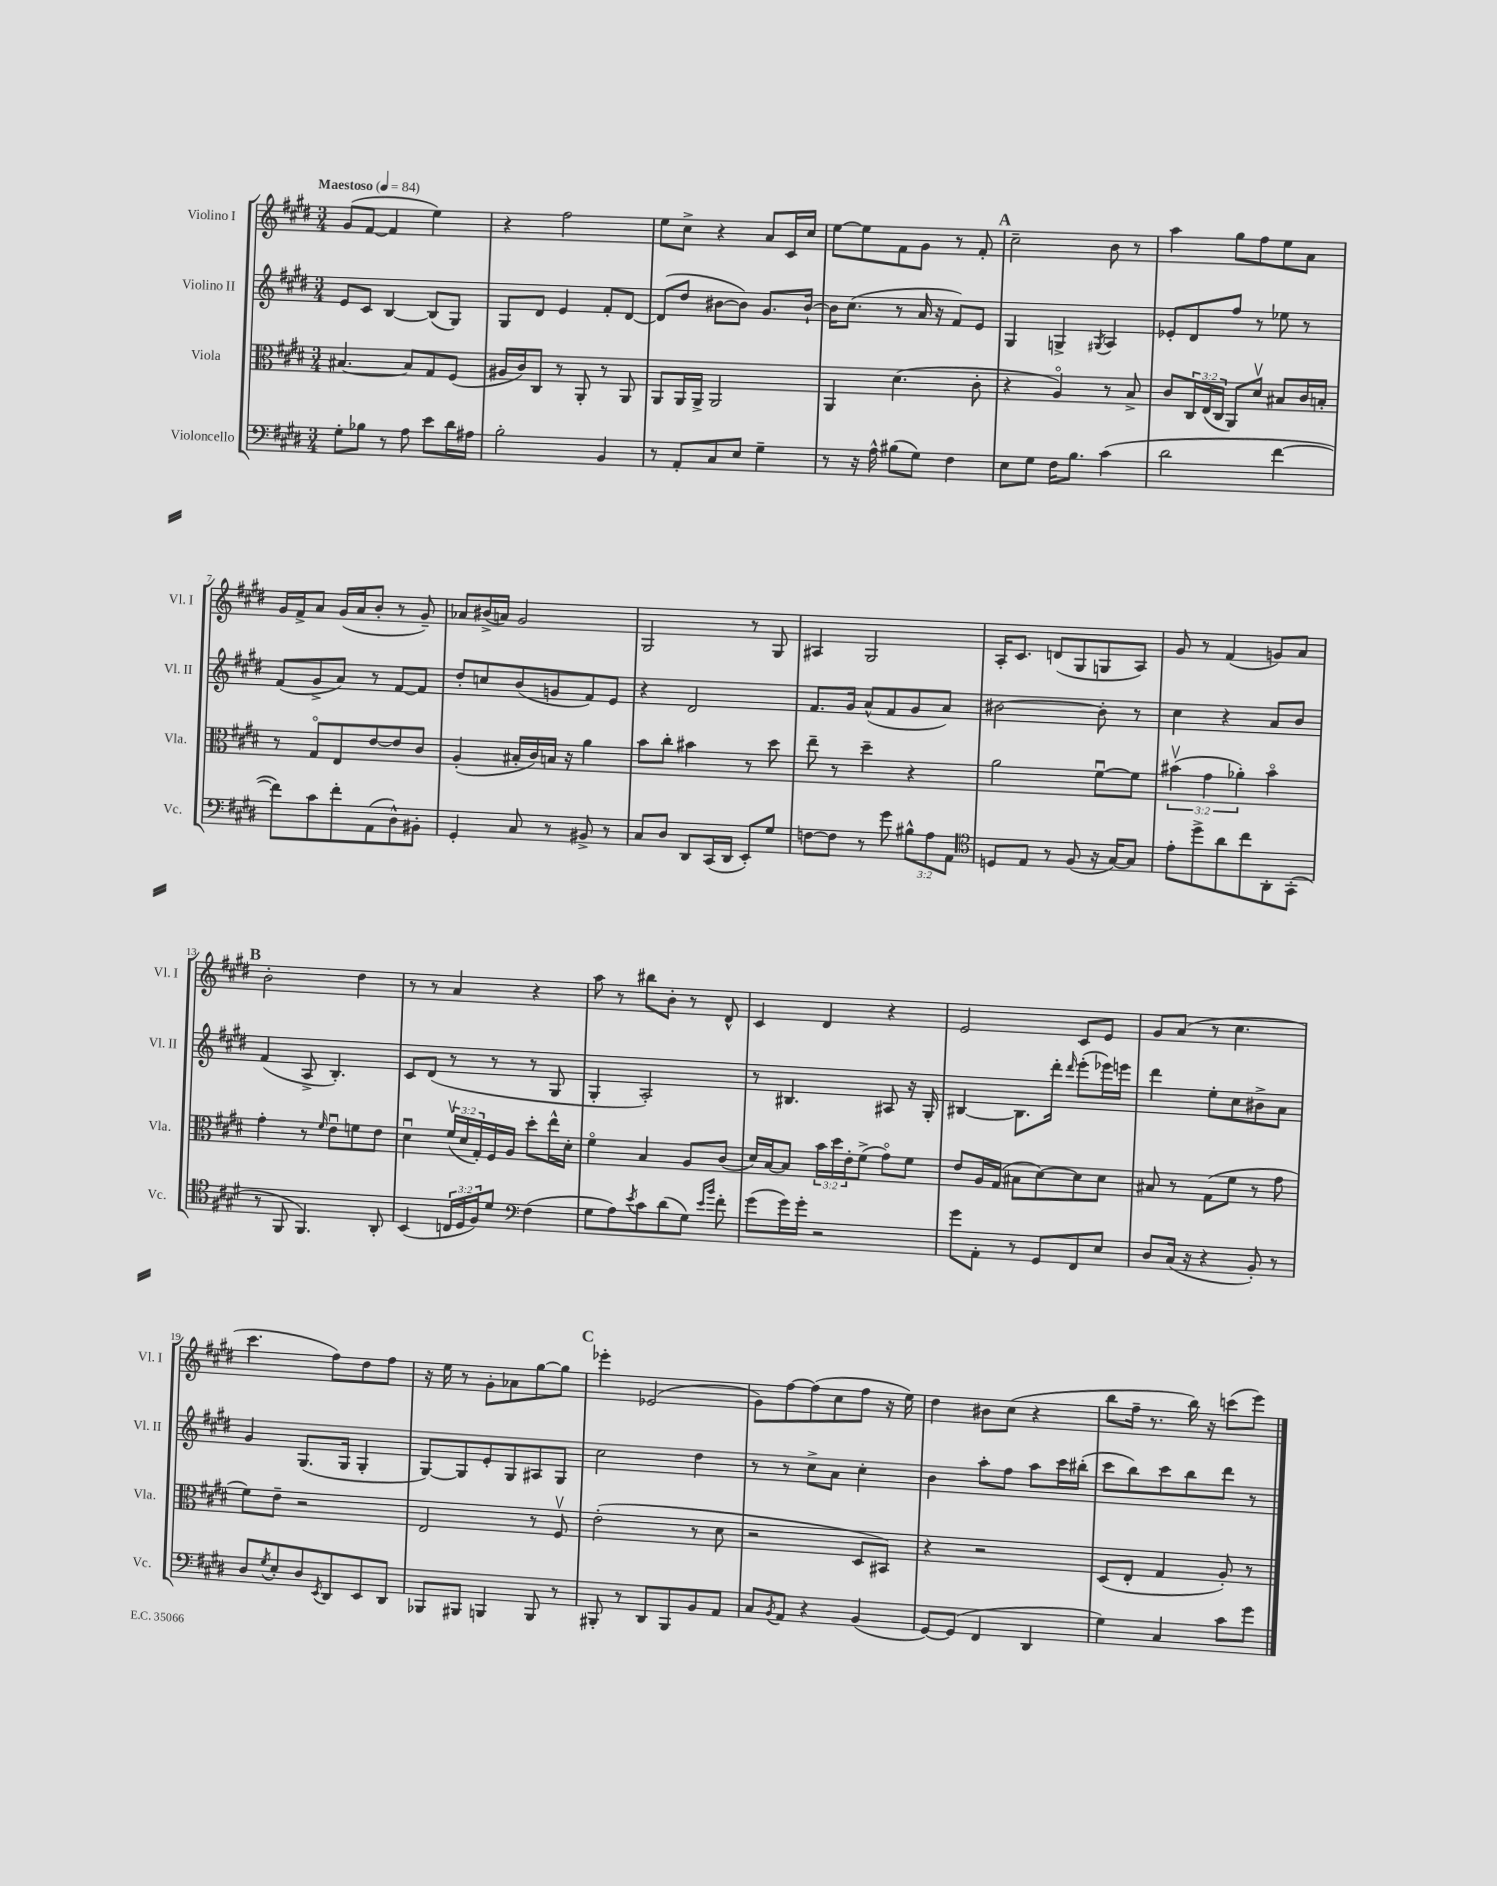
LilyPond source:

<<
\new StaffGroup <<
\new Staff = "s0" \with { instrumentName = "Violino I" shortInstrumentName = "Vl. I" } {
    \clef treble \key e \major \numericTimeSignature \time 3/4 \tempo "Maestoso" 4 = 84
    gis'8( fis'8~ fis'4 e''4) |
    r4 fis''2 |
    e''8 cis''8-> r4 a'8 cis'16 cis''16 |
    e''8~ e''8 fis'8 gis'8 r8 fis'8-. |
    \mark \markup { \bold "A" } cis''2-- b'8 r8 |
    a''4 gis''8 fis''8 e''8 a'8 |
    gis'16 fis'16-> a'8 gis'16( a'16 b'8-. r8 gis'8--) |
    aes'8 bis'16->( a'16) gis'2 |
    gis2 r8 gis8 |
    ais4 gis2 |
    a16-. cis'8. d'8( gis8 g8 a8) |
    gis'8 r8 fis'4( g'8) a'8 |
    \mark \markup { \bold "B" } b'2-. dis''4 |
    r8 r8 a'4 r4 |
    a''8 r8 bis''8 b'8-. r8 dis'8-^ |
    cis'4 dis'4 r4 |
    e'2 cis'8 e'8 |
    gis'8 a'8( r8 cis''4. |
    cis'''4. fis''8) dis''8 fis''8 |
    r16 e''16 r8 gis'8-. aes'8 gis''8~ gis''8 |
    \mark \markup { \bold "C" } ees'''4-. ees'2( |
    gis'8) fis''8~ fis''8( cis''8 fis''8 r16 e''16) |
    dis''4 bis'8 cis''8( r4 |
    b''8 fis''16-- r8. b''16) r16 c'''8( e'''8) \bar "|." |
}
\new Staff = "s1" \with { instrumentName = "Violino II" shortInstrumentName = "Vl. II" } {
    \clef treble \key e \major \numericTimeSignature \time 3/4
    e'8 cis'8 b4~ b8( gis8) |
    gis8 dis'8 e'4 fis'8-. dis'8~ |
    dis'8( dis''8 bis'8~ bis'8) gis'8. bis'16~-! |
    bis'16 cis''8.( r8 a'16 r16 fis'8) e'8 |
    \mark \markup { \bold "A" } gis4 g4-> \acciaccatura { gis8 } a4 |
    ees'8-. dis'8 fis''8 r8 ees''8 r8 |
    fis'8( gis'8-> a'8) r8 fis'8~ fis'8 |
    dis''8-. c''8 b'8( g'8 fis'8) e'8 |
    r4 dis'2 |
    fis'8. gis'16 a'8-^( fis'8 gis'8 a'8) |
    bis'2~ bis'8-. r8 |
    cis''4 r4 a'8 b'8 |
    \mark \markup { \bold "B" } fis'4( a8-> b4.-.) |
    cis'8 dis'8( r8 r8 r8 gis8 |
    gis4-. a2-.) |
    r8 bis4. ais8 r16 gis16-. |
    bis4~ bis8. dis'''16-. \grace { dis'''16 } e'''8-.( ees'''16) e'''16 |
    dis'''4 e''8-. cis''8 bis'8-> a'8 |
    gis'4 gis8.( gis16 gis4-. |
    gis8~) gis8 e'8-. gis8 ais8 gis8 |
    \mark \markup { \bold "C" } cis''2 dis''4 |
    r8 r8 cis''8-> a'8 cis''4-. |
    b'4 a''8-. fis''8 a''8 cis'''16 bis''16-.( |
    cis'''8 b''8) cis'''8 b''8 dis'''8 r8 \bar "|." |
}
\new Staff = "s2" \with { instrumentName = "Viola" shortInstrumentName = "Vla." } {
    \clef alto \key e \major \numericTimeSignature \time 3/4 \override Staff.TupletNumber.text = #tuplet-number::calc-fraction-text
    bis4.~ bis8 gis8 fis8( |
    ais16 cis'16) cis8 r8 a,8-. r8 a,8 |
    a,8 a,16 a,16-> a,2 |
    a,4 dis'4.( cis'8-. |
    \mark \markup { \bold "A" } r4 a4\flageolet) r8 b8-> |
    cis'8 \tuplet 3/2 { cis16 e16( cis16 } a,8) dis'8\upbow bis8 cis'16 b16-. |
    r8 gis8\flageolet e8 e'8~ e'8 cis'8 |
    a4-.( bis16-. cis'16) b16 r16 a'4 |
    b'8 cis''8-. bis'4 r8 dis''8 |
    e''8-- r8 dis''4-- r4 |
    a'2 fis'8~\downbow fis'8 |
    \tuplet 3/2 { bis'4\upbow( gis'4 aes'4-.) } bis'4\flageolet |
    \mark \markup { \bold "B" } gis'4-. r8 \grace { fis'16 } e'8\downbow f'8 e'8 |
    dis'4\downbow \tuplet 3/2 { fis'16\upbow( dis'16 gis16-.) } fis16 a16 dis''8-. e''16-^ dis'16-. |
    fis'4\flageolet b4 a8 cis'8( |
    dis'16) b16~ b8 \tuplet 3/2 { b'16 dis''16 e'16-. } fis'8->( gis'8\flageolet) fis'8 |
    e'8 a16 gis16( bis8 dis'8~) dis'8 dis'8 |
    bis8 r8 gis8( fis'8 r8 gis'8 |
    fis'8) e'8-- r2 |
    e2 r8 fis8\upbow |
    \mark \markup { \bold "C" } e'2-.( r8 dis'8 |
    r2 dis8 bis,8) |
    r4 r2 |
    dis8( e8-. gis4 a8-.) r8 \bar "|." |
}
\new Staff = "s3" \with { instrumentName = "Violoncello" shortInstrumentName = "Vc." } {
    \clef bass \key e \major \numericTimeSignature \time 3/4 \override Staff.TupletNumber.text = #tuplet-number::calc-fraction-text
    gis8-. bes8 r8 a8 e'8 dis'16 ais16 |
    b2-. b,4 |
    r8 a,8-. cis8 e8 gis4-- |
    r8 r16 a16-^ bis8( gis8) fis4 |
    \mark \markup { \bold "A" } e8 gis8 fis16 b8. cis'4( |
    dis'2 fis'4~ |
    fis'8) cis'8 fis'8-. a,8( dis8-^) bis,8-. |
    gis,4-. cis8 r8 bis,8-> r8 |
    cis8 dis8 dis,8 cis,16( dis,16 e,8-.) gis8 |
    f8~ f8 r8 gis'8 \tuplet 3/2 { bis8-^ a8 a,8 } |
    \clef tenor d8 e8 r8 fis8( r16 gis16~) gis8 |
    e'8-. dis''8-> a'8 cis''8 a,8-. gis,8-.( |
    \mark \markup { \bold "B" } r8 fis,8 fis,4.) a,8-. |
    b,4( \tuplet 3/2 { c16 dis16 fis16) } dis'8 \clef bass fis4( |
    gis8 a8) \acciaccatura { e'8 } cis'8 dis'8( gis8) \grace { e'16 b'16 } fis'8-. |
    gis'8( gis'16) gis'16-. r2 |
    gis'8 a,8-. r8 gis,8 fis,8 e8 |
    dis8 cis16( r16 r4 b,8-.) r8 |
    dis8 \acciaccatura { gis8 } e8-. dis8 \acciaccatura { e,8 } dis,8 e,8 dis,8 |
    bes,,8 bis,,8 b,,4 b,,8 r8 |
    \mark \markup { \bold "C" } bis,,8-. r8 dis,8 bis,,8 b,8 a,8 |
    cis8 \acciaccatura { b,8 } a,8 r4 b,4( |
    gis,8~) gis,8( fis,4 dis,4 |
    gis4) cis4 cis'8 gis'8 \bar "|." |
}
>>
>>
